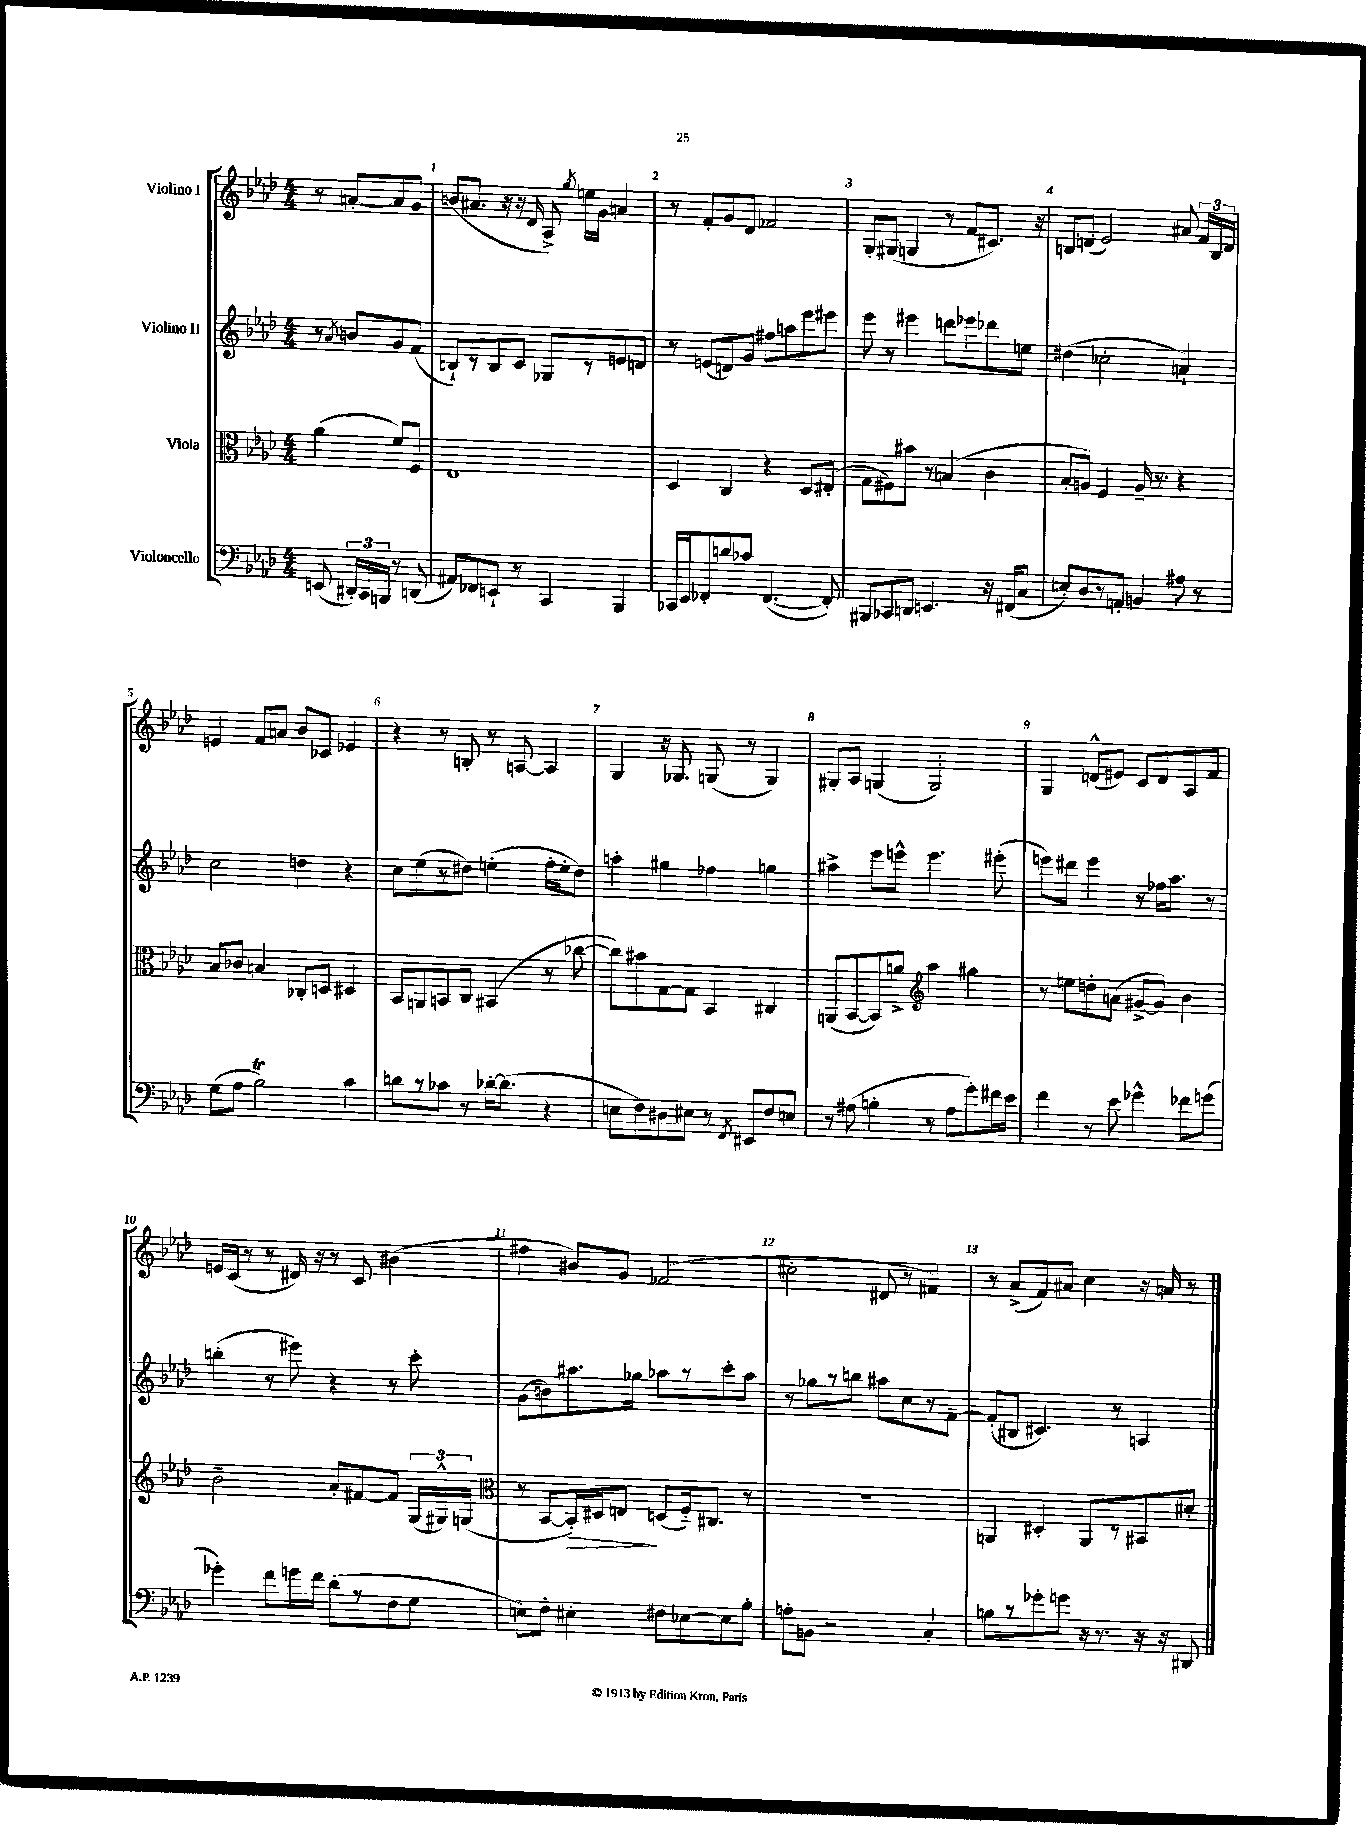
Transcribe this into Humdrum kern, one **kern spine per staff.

**kern	**kern	**dynam	**kern	**kern
*part4	*part3	*part3	*part2	*part1
*staff4	*staff3	*staff3	*staff2	*staff1
*I"Violoncello	*I"Viola	*	*I"Violino II	*I"Violino I
*clefF4	*clefC3	*	*clefG2	*clefG2
*k[b-e-a-d-]	*k[b-e-a-d-]	*	*k[b-e-a-d-]	*k[b-e-a-d-]
*M4/4	*M4/4	*	*M4/4	*M4/4
=	=	=	=	=
(8EEn/	(4a-\	.	8r	8r
.	.	.	8qa-/	.
24DD#X'/LL)	.	.	8bn/L	[8an'/L
24CC/	.	.	.	.
24BBBn/JJ	.	.	.	.
8r	8f/L)	.	8g/	8a/]
(8DDn/	8F/J	.	(8f/J	8g/J
=1	=1	=1	=1	=1
8AA#X/L)	1E-	.	8Bn`/L)	(8bn/L
8FF-X/	.	.	8r	8.a#X/J
8EEn`/J	.	.	8B/	.
.	.	.	.	16r
8r	.	.	8c/J	16r
.	.	.	.	16d-/
4CC/	.	.	8G-X/L	8A-^/)
.	.	.	.	8qgg/
.	.	.	8r	16een\LL
.	.	.	.	16g\JJ
4BBB-/	.	.	8en/	4an/
.	.	.	8dn/J	.
=2	=2	=2	=2	=2
16CC-X/LL	4D-/	.	8r	8r
16EE-/J	.	.	.	.
8FF-X'/	.	.	(8en/L	8f'/L
8dn/	4C/	.	8dn/)	8g/
8c-X/J	.	.	8g/J	8d-/J
([4.FF-/	4r	.	8ff#X\L	2f-X/
.	.	.	8aan\	.
.	8D-/L	.	8eee-\	.
8FF-'/])	(8E#X'/J	.	8eee#X\J	.
=3	=3	=3	=3	=3
8BBB#X/L	8G\L	.	8eee-\	8G'/L
8CC-X/	8F#X\)	.	8r	(8G#X/J
8DDn/J	8b#X\J	.	4eee#X\	4Gn/
4.EEn/	8r	.	.	.
.	(4Bn/	.	8dddn\L	8r
.	.	.	8eee-X\	8f/L
16r	4c\	.	8ddd-X\	8.c#X/J)
(16FF#X/KL	.	.	.	.
8C/J	.	.	8een\J	.
.	.	.	.	16r
=4	=4	=4	=4	=4
8En'/L)	8B-'/L	.	(4dd#X\	8Bn/L
8D-/	8An/J)	.	.	(8dn/J
8r	4F/	.	2cc-X'\	2e-/)
8AAn'/J	.	.	.	.
4BBn/	16A~/	.	.	.
.	8.r	.	.	.
8A#X\	4r	.	4an`/)	8a#X/
8r	.	.	.	24f/LL
.	.	.	.	24B/
.	.	.	.	24d/JJ
!!LO:LB:g=z
=5	=5	=5	=5	=5
(8G\L	8B-/L	.	2cc\	4en/
8A-\J	8c-X/J	.	.	.
2B-T\)	4Bn/	.	.	8f/L
.	.	.	.	8an/J
.	8C-X'/L	.	4ddn\	8b-/L
.	8Dn/J	.	.	8c-X/J
4c\	4D#X/	.	4r	4e-X/
=6	=6	=6	=6	=6
8dn\L	8BB-/L	.	8cc\L	4r
8r	8AAn/	.	(8ee-\	.
8c-X\J	8BBn/	.	8r	8r
8r	8C/J	.	8dd#X\J)	8Bn'/
[16d-X'\KL	(4BB#X/	.	(4een'\	8r
(8.d-\J]	.	.	.	.
.	.	.	.	[8An/
4r	8r	.	16ff'\LL	4A/]
.	.	.	16ee'\J	.
.	[8cc-X\	.	8dd#\J)	.
=7	=7	=7	=7	=7
8En\L	8cc-\L])	.	4aan'\	4G/
8F\)	8b#X\	.	.	.
8D#X\	[8G\	.	4gg#X\	16r
.	.	.	.	8.G-X/
8E#X\J	8G\J]	.	.	.
8r	4BB-/	.	4ff-X\	(8Gn/
8qFF/	.	.	.	.
8EE#X/L	.	.	.	8r
8F/	4C#X/	.	4ggn\	4G/)
8En/J	.	.	.	.
=8	=8	=8	=8	=8
8r	(8AAn/L	.	4aa#X^\	8G#X'/L
(8A#X\	[8BB-/	.	.	8A-/J
4Bn'\	8BB-/])	.	8eee-\L	(4Gn/
.	8an^/J	.	8eeen^^\J	.
*	*clefG2	*	*	*
8r	4aa-\	.	4.eee\	2G/)
8A#\L	.	.	.	.
8g'\)	4gg#X\	.	.	.
16f#X\L	.	.	(8eee#X'\	.
16e-\JJ	.	.	.	.
=9	=9	=9	=9	=9
4f\	8r	.	8eeen\L)	4G/
.	8een\L	.	8ddd#X\J	.
8r	8ddn'\	.	4eee\	(8dn^^/L
8e-\	(8an\J	.	.	8e#X/J)
4g-X^^\	[8g#X^/L	.	8r	8c/L
.	8g#/J])	.	16ff-X\KL	8d/
.	.	.	8.aa-\J	.
8f-X\L	4b-\	.	.	8A-/
(8gn\J	.	.	8r	8f/J
!!LO:LB:g=z
=10	=10	=10	=10	=10
4g-X'\)	2b-~\	.	(4bbn'\	16en/LL
.	.	.	.	(16c/JJ
.	.	.	.	8r
8f\L	.	.	8r	8r
16gn\L	.	.	8eee#X\)	16d#X/)
16f\JJ	.	.	.	16r
(8d-\L	8a-'/L	.	4r	8r
8r	[8f#X/	.	.	8c/
8F\	8f#/J]	.	8r	(4b#X\
8G\J	(24G/LL	.	8ccc'\	.
.	24G#X^^/)	.	.	.
.	(24Gn/JJ	.	.	.
=11	=11	=11	=11	=11
*	*clefC3	*	*	*
8En\L)	8r	.	(8g\L	4ff#X\
8F'\J	[8BB-/L	.	8bn\)	.
!	!	!LO:HP:b	!	!
4E#X'\	16BB-'/L])	>	8.aa#X\	8b#X/L)
.	16D#X/J	.	.	.
.	8En/J	.	.	8g/J
.	.	.	16gg-X\Jk	.
8F#X\L	(8Dn/L	]	8aa-X\L	(2f-X/
[8E-X\	16F/k)	.	8r	.
.	8.C#X/J	.	.	.
8E-\]	.	.	8ccc'\	.
8B-'\J	8r	.	8aa-\J	.
=12	=12	=12	=12	=12
8An'\L	1r	.	8r	2cc#X'\
8BBn\J	.	.	8gg-X\L	.
2r	.	.	8r	.
.	.	.	8bbn\J	.
.	.	.	8aa#X\L	8d#X/
.	.	.	8cc\	8r
4C'/	.	.	8r	4f#X/)
.	.	.	[8f~\J	.
=13	=13	=13	=13	=13
8Bn\L	4AAn/	.	(8f'/L]	8r
8r	.	.	8B#X/J	(8a-^/L
8g-X'\	4D#X'/	.	4.c#X/)	8f/)
8gn\J	.	.	.	8a#X/J
16r	8AA/L	.	.	4cc\
8.r	.	.	.	.
.	8r	.	8r	.
16r	8BB#X/	.	4An/	16r
16r	.	.	.	16an/
8DD#X/	8d#X'/J	.	.	8r
==	==	==	==	==
*-	*-	*-	*-	*-
